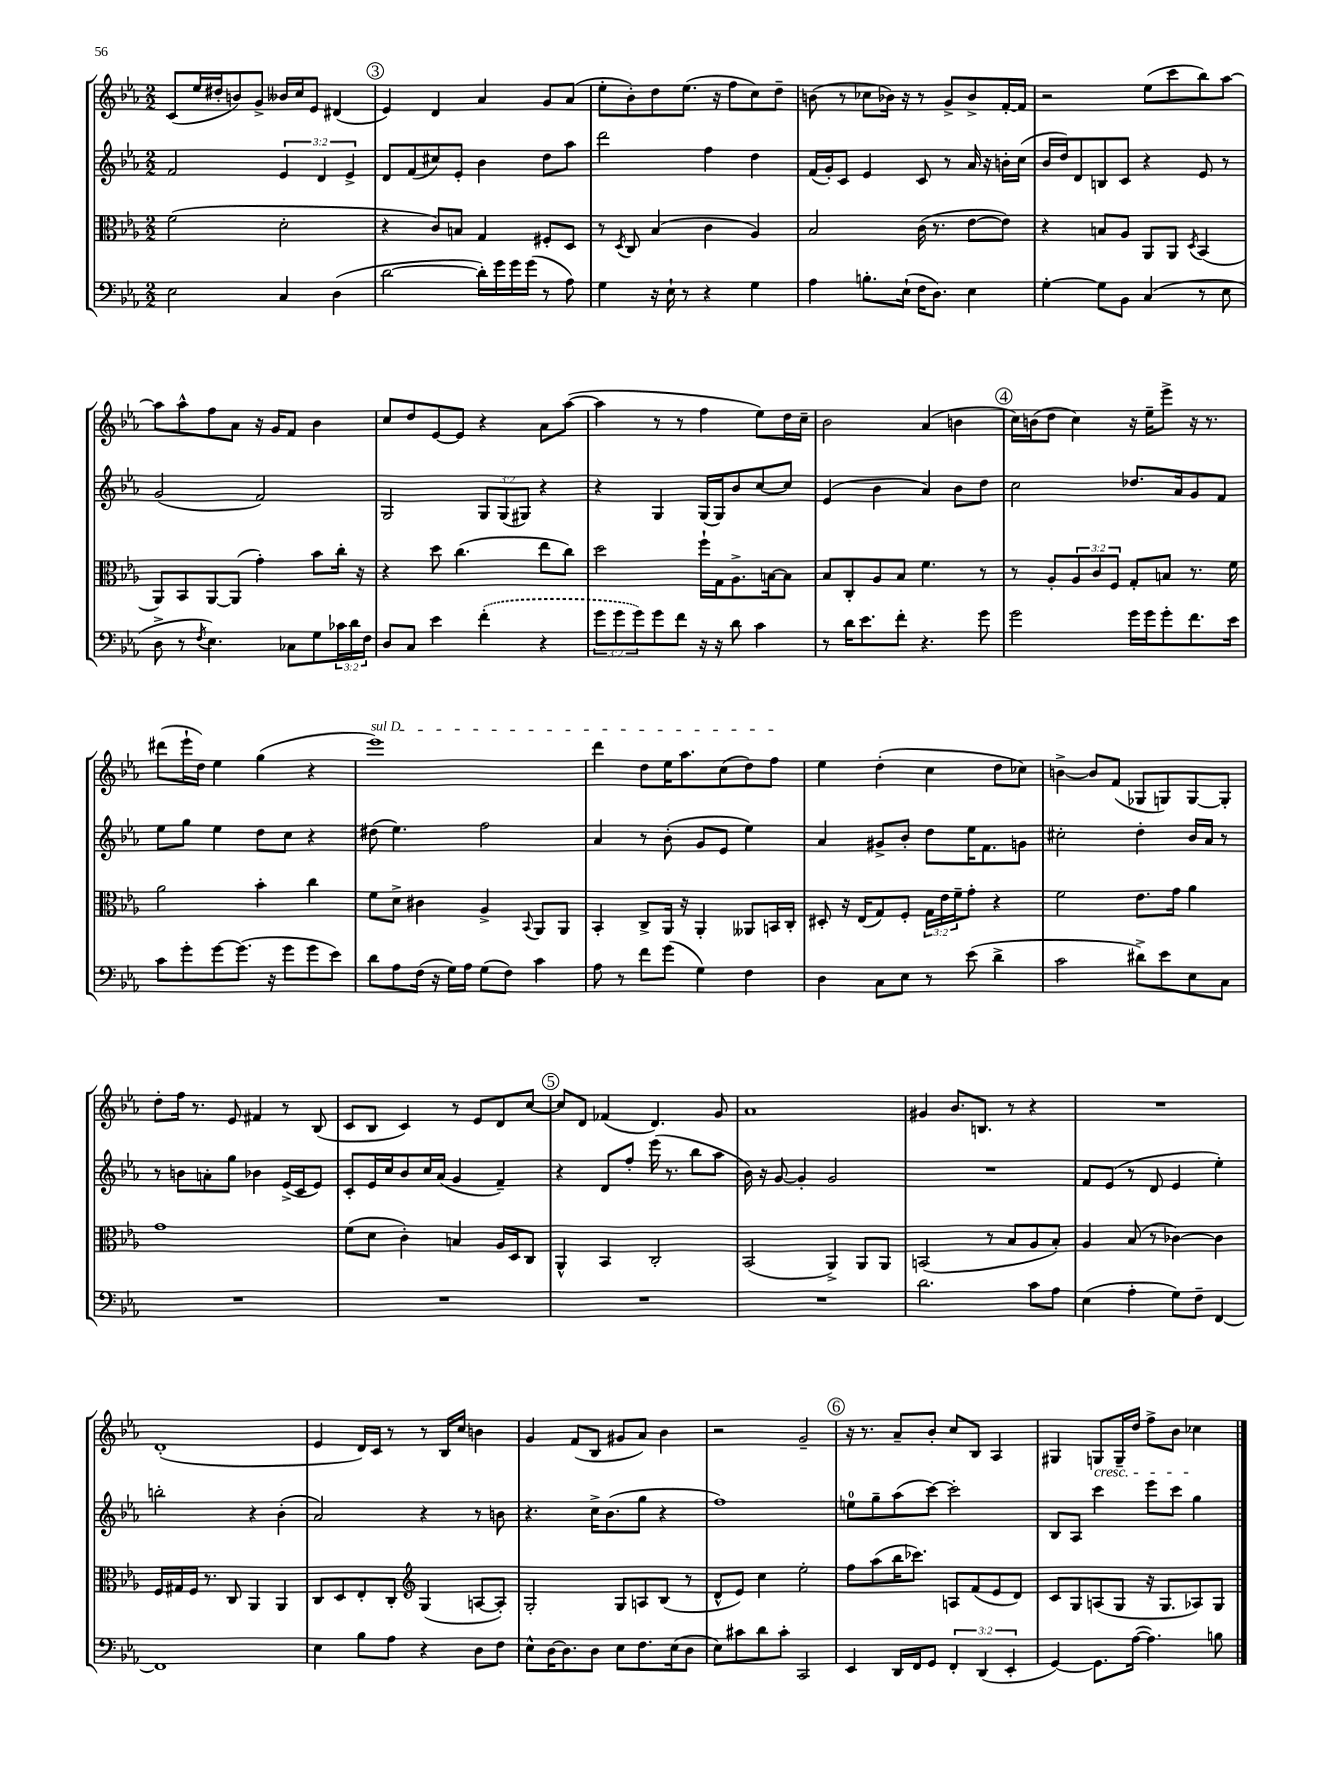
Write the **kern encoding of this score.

**kern	**kern	**kern	**kern
*part4	*part3	*part2	*part1
*staff4	*staff3	*staff2	*staff1
*clefF4	*clefC3	*clefG2	*clefG2
*k[b-e-a-]	*k[b-e-a-]	*k[b-e-a-]	*k[b-e-a-]
*M2/2	*M2/2	*M2/2	*M2/2
=20	=20	=20	=20
2E-\	(2f\	2f/	(8c/L
.	.	.	16ee-/L
.	.	.	16dd#X'/J
.	.	.	8bn/)
.	.	.	8g^/J
4C/	2d'\	6e-/	16b--X/LL
.	.	.	16cc/J
.	.	.	8e-/J
.	.	6d/	.
(4D\	.	.	(4d#X/
.	.	6e-^/	.
!!LO:REH:place=s1:t=3
=21	=21	=21	=21
[2d\	4r	8d/L	4e-/)
.	.	(8f/	.
.	8c/L)	8cc#X/)	4d/
.	8Bn/J	8e-'/J	.
16d'\LL])	4G/	4b-\	4a-/
16g\	.	.	.
16g\	.	.	.
(16g\JJ	.	.	.
8r	8F#X'/L	8dd\L	8g/L
8A-\)	8D/J	8aa-\J	(8a-/J
=22	=22	=22	=22
4G\	8r	2ddd\	8ee-'\L
.	8qD/	.	.
.	8C/	.	8b-'\)
16r	(4B-/	.	8dd\
16E-`\	.	.	.
8r	.	.	(8.ee-\J
4r	4c\	4ff\	.
.	.	.	16r
.	.	.	8ff\L
4G\	4A-/)	4dd\	8cc\)
.	.	.	8dd~\J
=23	=23	=23	=23
4A-\	2B-/	(16f/LL	(8bn\
.	.	16g'/J)	.
.	.	8c/J	8r
8.Bn'\L	.	4e-/	8cc-X\L
.	.	.	16b-X\Jk)
(16E-`\Jk	.	.	16r
16F\KL	(16c\	8c/	8r
8.D\J)	8.r	.	.
.	.	8r	8g^/L
4E-\	[8e-\L	16a-/	8b-^/
.	.	16r	.
.	8e-\J])	16bn'\LL	[16f'/L
.	.	(16cc\JJ	16f/JJ]
=24	=24	=24	=24
[4G'\	4r	16b-/LL	2r
.	.	16dd/J)	.
.	.	8d/	.
8G\L]	8Bn/L	8Bn/	.
8BB-\J	8A-/J	8c/J	.
(4C/	8AA-/L	4r	(8ee-\L
.	8AA-/J	.	8ccc\
.	8qD/	.	.
8r	(4BB-/	8e-/	8bb-\)
8E-\	.	8r	[8aa-\J
!!LO:LB:g=z
=25	=25	=25	=25
8D^\	8AA-/L)	(2g/	8aa-\L]
8r	8BB-/	.	8aa-^^\
8qF/	.	.	.
4.E-\)	[8AA-/	.	8ff\
.	(8AA-/J]	.	8a-\J
.	4g'\)	2f/)	16r
.	.	.	16g/KL
8C-X\L	.	.	8f/J
8G\	8b-\L	.	4b-\
24c-X\L	16cc'\Jk	.	.
24d\	.	.	.
.	16r	.	.
24F\JJ	.	.	.
=26	=26	=26	=26
8D/L	4r	2G/	8cc/L
8C/J	.	.	8dd/
4e-\	8dd\	.	[8e-/
.	(4.cc\	.	8e-/J]
(4f'\	.	12G/L	4r
.	.	(12G/	.
.	.	12G#X/J)	.
4r	8ee-\L	4r	8a-\L
.	8cc\J)	.	([8aa-\J
=27	=27	=27	=27
12g\L	2dd\	4r	4aa-\]
12g\	.	.	.
12g\)	.	.	.
8g\	.	4G/	8r
8f\J	.	.	8r
16r	16ff`\LL	(16G/LL	4ff\
16r	16G\J	16G/J)	.
8d\	8.A-^\	8b-/	.
4c\	.	[8cc/	8ee-\L)
.	[16Bn\k	.	.
.	8B\J]	8cc/J]	16dd\L
.	.	.	16cc~\JJ
=28	=28	=28	=28
8r	8B-/L	(4e-/	2b-\
16d\KL	8C'/	.	.
8.e-\	.	.	.
.	8A-/	4b-\	.
8f'\J	8B-/J	.	.
4.r	4.f\	4a-/)	(4a-/
.	.	8b-\L	4bn\
8g\	8r	8dd\J	.
!!LO:REH:place=s1:t=4
=29	=29	=29	=29
2g\	8r	2cc\	16cc\LL)
.	.	.	(16bn\J
.	8A-'/L	.	8dd\J
.	12A-/	.	4cc\)
.	12c/	.	.
.	12F/J	.	.
16g\LL	8G'/L	8.dd-X/L	16r
16g\J	.	.	16ee-~\KL
8g'\	8Bn/J	.	8eee-^\J
.	.	16a-/k	.
8.f\	8.r	8g/	16r
.	.	.	8.r
.	.	8f/J	.
16e-\Jk	16f\	.	.
!!LO:LB:g=z
=30	=30	=30	=30
8c\L	2a-\	8ee-\L	(8ddd#X\L
8g'\	.	8gg\J	16eee-`\L
.	.	.	16dd\JJ)
[8g\	.	4ee-\	4ee-\
(8.g\J]	.	.	.
.	4b-'\	8dd\L	(4gg\
16r	.	.	.
8g\L	.	8cc\J	.
8g\	4cc\	4r	4r
8e-\J)	.	.	.
=31	=31	=31	=31
!	!	!	!LO:TX:a:i:t=sul D
8d\L	8f\L	(8dd#X\	1eee-)
8A-\	8d^\J	4.ee-\)	.
(16F\Jk	4c#X\	.	.
16r	.	.	.
16G\LL)	.	.	.
16A-\JJ	.	.	.
(8G\L	4A-^/	2ff\	.
8F\J)	.	.	.
.	8qqBB-/	.	.
4c\	8AA-/L	.	.
.	8AA-/J	.	.
=32	=32	=32	=32
8A-\	4BB-'/	4a-/	4ddd\
8r	.	.	.
8f\L	8C^/L	8r	8dd\L
(8g\J	16AA-/Jk	(8b-'\	16ee-\K
.	16r	.	8.aa-\
4G\)	4AA-'/	8g/L	.
.	.	8e-/J	(8cc\
4F\	8AA--X/L	4ee-\)	8dd\)
.	16BBn/L	.	8ff\J
.	16C'/JJ	.	.
=33	=33	=33	=33
4D\	8D#X'/	4a-/	4ee-\
.	16r	.	.
.	(16E-/KL	.	.
8C\L	8G/)	8g#X^/L	(4dd'\
8E-\J	8F'/J	8b-'/J	.
8r	24G\LL	8dd\L	4cc\
.	24e-\	.	.
.	24f~\J	.	.
(8e-\	8g'\J	16ee-\K	.
.	.	8.f\	.
4d^\	4r	.	8dd\L
.	.	8gn\J	8cc-X\J)
=34	=34	=34	=34
2c\	2f\	2cc#X'\	[4bn^\
.	.	.	8b/L]
.	.	.	(8f/J
8d#X^\L)	8.e-\L	4dd'\	8G-X/L
8e-\	.	.	8Gn/)
.	16g\Jk	.	.
8E-\	4a-\	16b-/LL	[8G/
.	.	16a-/JJ	.
8C\J	.	8r	8G'/J]
!!LO:LB:g=z
=35	=35	=35	=35
1r	1g	8r	8dd'\L
.	.	8bn\L	16ff\Jk
.	.	.	8.r
.	.	8an'\	.
.	.	8gg\J	8e-/
.	.	4b-X\	4f#X/
.	.	(16e-^/LL	8r
.	.	16c/J	.
.	.	8e-/J)	(8B-/
=36	=36	=36	=36
1r	(8f\L	8c'/L	8c/L
.	8d\J	16e-/L	8B-/J
.	.	16cc/J	.
.	4c'\)	8b-/	4c/)
.	.	16cc/L	.
.	.	(16a-/JJ	.
.	4Bn/	4g/	8r
.	.	.	8e-/L
.	16A-/LL	4f~/)	8d/
.	16D/J	.	.
.	8C/J	.	[8cc/J
!!LO:REH:place=s1:t=5
=37	=37	=37	=37
1r	4AA-^^/	4r	8cc/L]
.	.	.	8d/J
.	4BB-/	8d/L	(4f-X/
.	.	8ff'/J	.
.	2C'/	(16eee-\	4.d/)
.	.	8.r	.
.	.	8bb-\L	.
.	.	8aa-\J	8g/
=38	=38	=38	=38
1r	(2BB-/	16b-\)	1a-
.	.	16r	.
.	.	[8g/	.
.	.	4g'/]	.
.	4AA-^/)	2g/	.
.	8AA-/L	.	.
.	8AA-/J	.	.
=39	=39	=39	=39
2.d\	(2BBn/	1r	4g#X/
.	.	.	8.b-/L
.	.	.	8.Bn/J
.	8r	.	.
.	8B-/L	.	8r
8c\L	8A-/	.	4r
8A-\J	8B-'/J)	.	.
=40	=40	=40	=40
(4E-\	4A-/	8f/L	1r
.	.	(8e-/J	.
4A-'\	(8B-/	8r	.
.	8r	8d/	.
8G\L)	[4c-X\)	4e-/	.
8F~\J	.	.	.
[4FF/	4c-\]	4ee-'\)	.
!!LO:LB:g=z
=41	=41	=41	=41
1FF]	16F/LL	2bbn'\	(1d'
.	16G#X/	.	.
.	16F/JJ	.	.
.	8.r	.	.
.	8C/	.	.
.	4AA-/	4r	.
.	4AA-/	(4b-'\	.
=42	=42	=42	=42
4E-\	8C/L	2a-/)	4e-/
.	8D/	.	.
8B-\L	8E-'/	.	16d/LL)
.	.	.	16c/JJ
8A-\J	8C'/J	.	8r
*	*clefG2	*	*
4r	(4G/	4r	8r
.	.	.	16B-/LL
.	.	.	16cc/JJ
8D\L	[8An/L	8r	4bn\
8F\J	8A'/J])	8bn\	.
=43	=43	=43	=43
8E-^^\L	2G'/	4.r	4g/
[16D\K	.	.	.
8.D\]	.	.	.
.	.	.	(8f/L
8D\J	.	16cc^\KL	8B-/J
.	.	(8.b-\	.
8E-\L	8G/L	.	8g#X/L
8.F\	8An/	8gg\J	8a-/J)
.	(8B-/J	4r	4b-\
(16E-\k	.	.	.
8D\J	8r	.	.
=44	=44	=44	=44
8E-\L)	8d^^/L	1ff)	2r
8c#X\	8e-/J)	.	.
8d\	4cc\	.	.
8c#'\J	.	.	.
2CC/	2ee-'\	.	2g~/
!!LO:REH:place=s1:t=6
=45	=45	=45	=45
4EE-/	8ff\L	8een\L	16r
.	.	.	8.r
.	(8aa-\	8gg~\	.
16DD/LL	16bb-\K	(8aa-\	8a-~/L
16FF/J	8.ccc-X\J)	.	.
8GG/J	.	[8ccc\J)	8b-'/J
6FF'/	8An/L	2ccc'\]	8cc/L
.	(8f/	.	8B-/J
(6DD/	.	.	.
.	8e-/	.	4A-/
6EE-'/	.	.	.
.	8d/J)	.	.
=46	=46	=46	=46
[4GG/)	8c/L	8B-/L	4G#X/
.	8G/	8A-/J	.
!	!	!	!LO:TX:b:i:t=cresc.
8.GG\L]	(8An/	4ccc\	8Gn/L
.	8G/J	.	16G~/L
([16A-\Jk	.	.	16dd/JJ
4.A-\])	16r	8eee-\L	8ff^\L
.	8.G/L	.	.
.	.	8ccc\J	8b-\J
.	8A-X/)	4gg\	4cc-X\
8Bn\	8G/J	.	.
==	==	==	==
*-	*-	*-	*-
